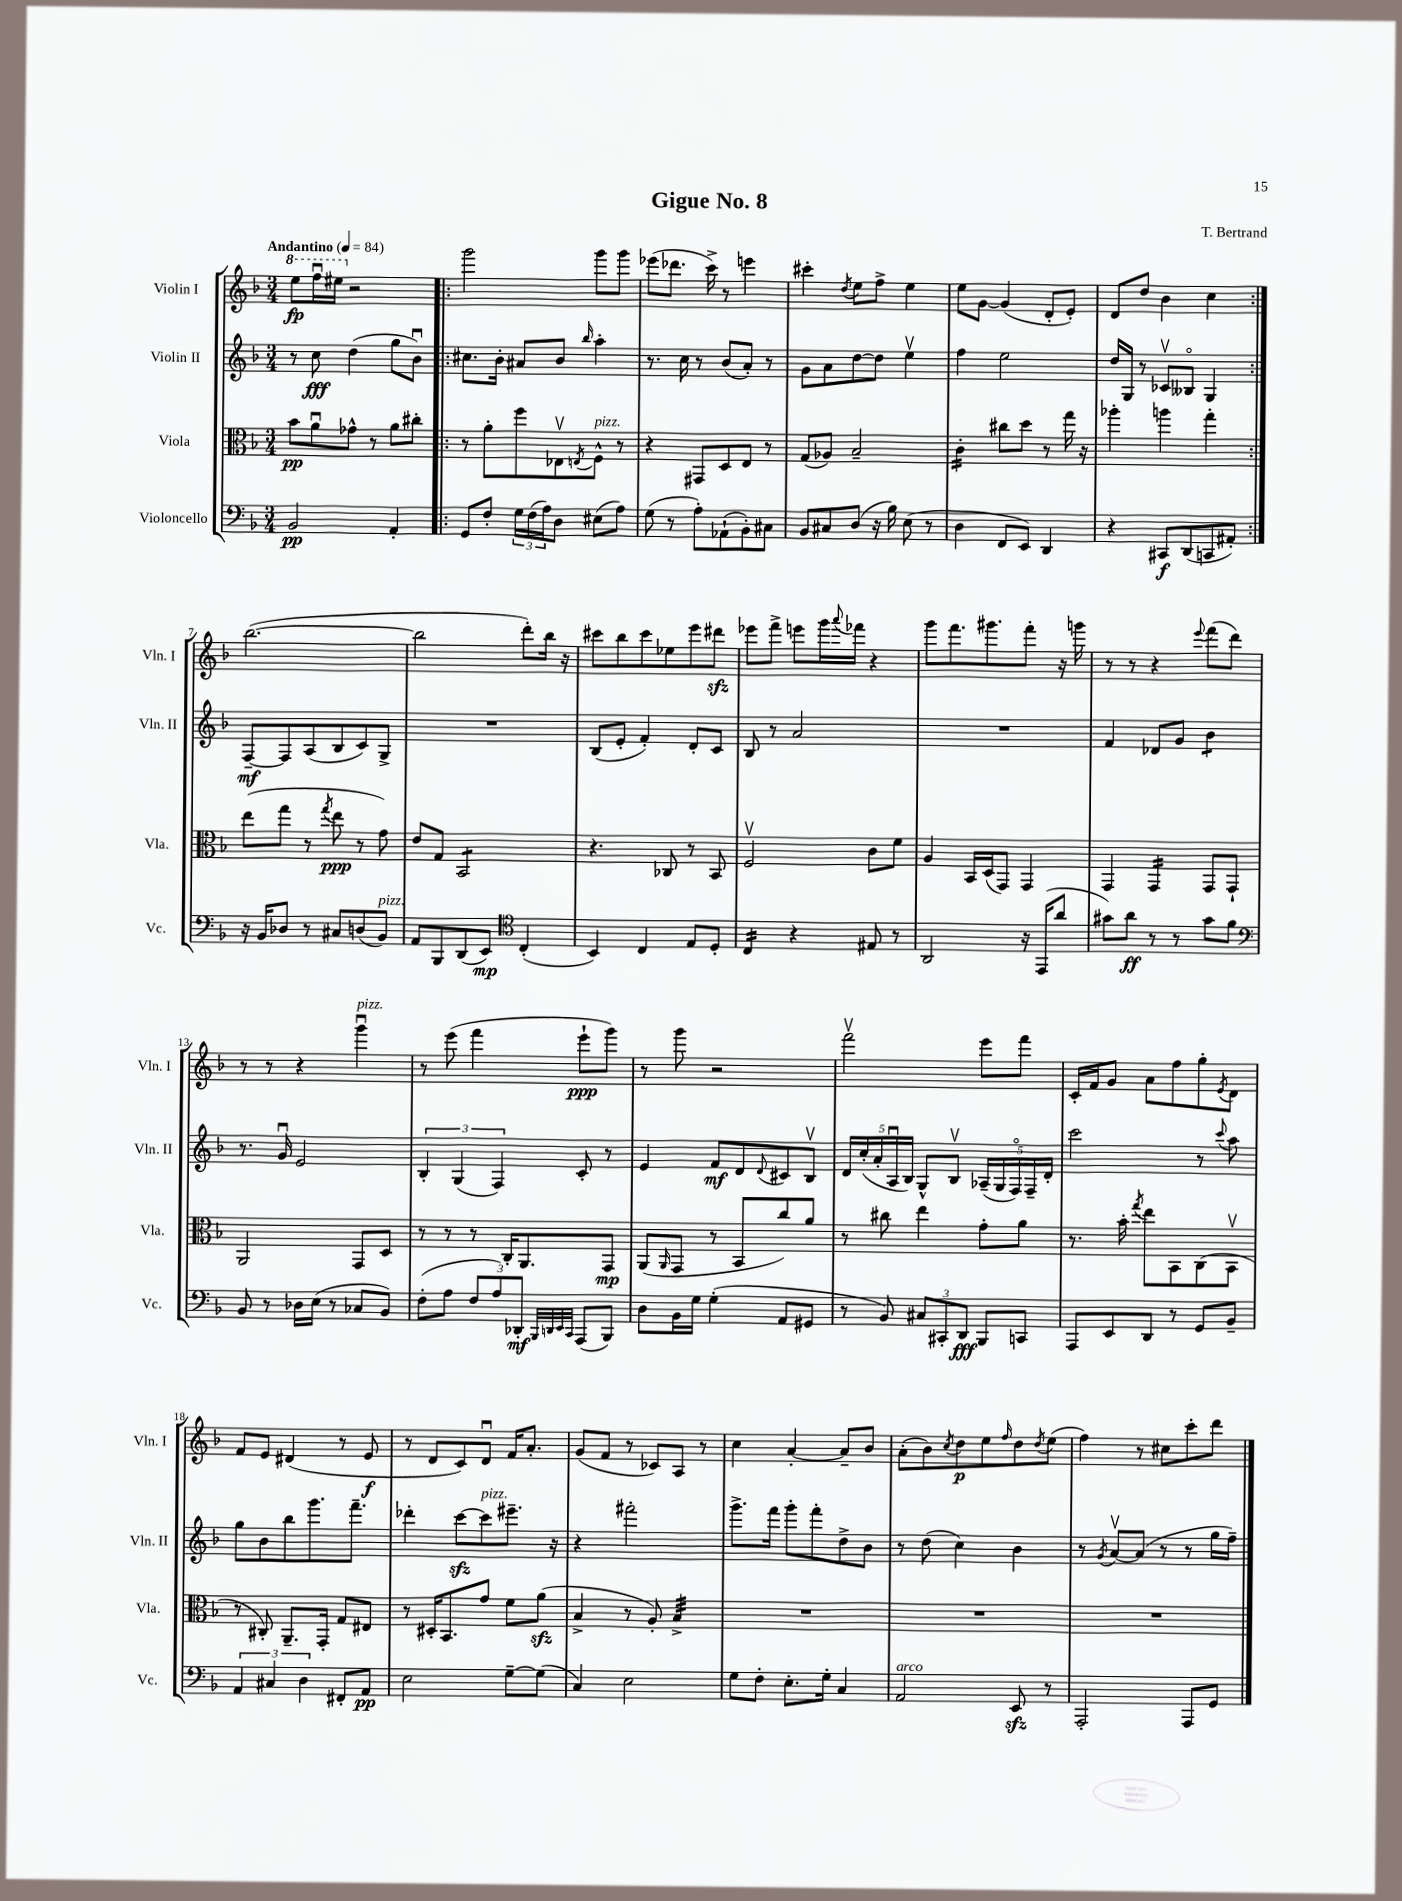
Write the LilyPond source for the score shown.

\header { title = "Gigue No. 8" composer = "T. Bertrand" }
<<
\new StaffGroup <<
\new Staff = "s0" \with { instrumentName = "Violin I" shortInstrumentName = "Vln. I" } {
    \clef treble \key f \major \numericTimeSignature \time 3/4 \tempo "Andantino" 4 = 84
    \ottava #1 e'''8\fp f'''16\downbow eis'''16 \ottava #0 r2 |
    \repeat volta 2 { g'''2 g'''8 g'''8 |
    ees'''8( des'''8. c'''16->) r8 e'''4 |
    cis'''4-. \acciaccatura { d''8 } e''8 f''8-> e''4 |
    e''8 g'8~ g'4( d'8-. e'8-.) |
    d'8 d''8 bes'4 c''4 | }
    bes''2.~( |
    bes''2 d'''8-.) bes''16 r16 |
    cis'''8 bes''8 cis'''8 ees''8 e'''8 dis'''8\sfz |
    ees'''8 f'''8-> e'''8 g'''16 \appoggiatura { a'''8 } fes'''16 r4 |
    g'''8 f'''8. gis'''8. f'''8-. r16 g'''16 |
    r8 r8 r4 \appoggiatura { e'''8 } f'''8( d'''8) |
    r8 r8 r4 g'''4\downbow^\markup { \italic "pizz." } |
    r8 e'''8( f'''4 e'''8-!\ppp g'''8) |
    r8 g'''8 r2 |
    f'''2\upbow e'''8 f'''8 |
    c'16-. f'16 g'8 a'8 f''8 g''8-. \acciaccatura { e'8 } d'8 |
    f'8 e'8 dis'4( r8 e'8\f |
    r8 d'8 c'8) d'8\downbow f'16 a'8.-. |
    g'8( f'8 r8 ces'8) a8 r8 |
    c''4 a'4~-. a'8-- bes'8 |
    a'8-.( bes'8) \acciaccatura { c''8 } d''8\p e''8 \grace { f''16 } d''8 \acciaccatura { d''8 } e''8( |
    f''4) r8 cis''8 c'''8-. d'''8 \bar "|." |
}
\new Staff = "s1" \with { instrumentName = "Violin II" shortInstrumentName = "Vln. II" } {
    \clef treble \key f \major \numericTimeSignature \time 3/4
    r8 c''8\fff d''4( g''8 bes'8\downbow) |
    \repeat volta 2 { cis''8. bes'16-. ais'8 bes'8 \grace { bes''16 } a''4-. |
    r8. c''16 r8 bes'8( a'8-.) r8 |
    g'8 a'8 d''8~ d''8 e''4\upbow |
    f''4 e''2 |
    d''16 g16 r8 ces'8\upbow beses8\flageolet g4 | }
    f8~--\mf f8 a8( bes8 c'8) g8-> |
    R2. |
    bes8( e'8-. f'4-.) d'8-. c'8 |
    bes8 r8 a'2 |
    R2. |
    f'4 des'8 g'8 bes'4:8 |
    r8. g'16\downbow e'2 |
    \tuplet 3/2 { bes4-. g4( f4) } c'8-. r8 |
    e'4 f'8\mf d'8 \appoggiatura { d'8 } cis'8 bes8\upbow |
    \tuplet 5/4 { d'16 c''16-.( a'16-. a16\downbow bes16) } g8-^ bes8\upbow \tuplet 5/4 { aes16--( g16 f16\flageolet) f16-- d'16-. } |
    c'''2 r8 \appoggiatura { c'''8 } a''8 |
    g''8 bes'8 bes''8 g'''8. f'''8.-- |
    des'''4-. c'''8~\sfz c'''8^\markup { \italic "pizz." } eis'''8.-- r16 |
    r4 fis'''2-. |
    g'''8.-> f'''16 g'''8-. f'''8-. d''8-> bes'8 |
    r8 d''8( c''4) bes'4 |
    r8 \acciaccatura { g'8 } a'8~\upbow a'8( r8 r8 g''16 f''16--) \bar "|." |
}
\new Staff = "s2" \with { instrumentName = "Viola" shortInstrumentName = "Vla." } {
    \clef alto \key f \major \numericTimeSignature \time 3/4
    bes'8\pp a'8\downbow ges'8-^ r8 a'8 cis''8-. |
    \repeat volta 2 { r8 a'8-. f''8 ees8\upbow \acciaccatura { e8 } f8-^^\markup { \italic "pizz." } r8 |
    r4 gis,8 d8 e8 r8 |
    g8( aes8) bes2-- |
    c'4:16-. cis''8 d''8 r8 g''16 r16 |
    aes''4-. a''4 g''4-. | }
    e''8( g''8 r8 \acciaccatura { g''8 } e''8\ppp r8 g'8) |
    e'8 g8 bes,2:8 |
    r4. ces8 r8 bes,8 |
    f2\upbow c'8 f'8 |
    a4 bes,16 d16( g,8) g,4 |
    g,4 g,4:16 g,8 g,8-! |
    a,2 g,8 d8 |
    r8 r8 r8 c16-. a,8. g,8\mp |
    a,8( \grace { a,16 } g,8 r8 bes,8 c''8) a'8 |
    r8 cis''8 e''4 g'8-. a'8 |
    r8. bes'16-. \acciaccatura { g''8 } e''8 bes,8 c8( bes,8\upbow |
    r8 cis8-.) a,8.-- g,16-. g8 eis8 |
    r8 dis16-. bes,8. g'8 f'8 a'8\sfz( |
    bes4-> r8 a8-.) bes4:32-> |
    R2. |
    R2. |
    R2. \bar "|." |
}
\new Staff = "s3" \with { instrumentName = "Violoncello" shortInstrumentName = "Vc." } {
    \clef bass \key f \major \numericTimeSignature \time 3/4
    bes,2\pp a,4-. |
    \repeat volta 2 { g,8 f8-. \tuplet 3/2 { g16 f16( a16) } d8 eis8( a8) |
    g8( r8 a8-.) aes,8-!( bes,8-.) cis8 |
    bes,8 cis8 d8( r16 bes16) e8( r8 |
    d4 f,8 e,8) d,4 |
    r4 cis,8\f d,8( c,8 ais,8-.) | }
    r16 bes,16 des8 r8 cis8 d8( bes,8^\markup { \italic "pizz." }) |
    a,8 bes,,8 d,8( e,8\mp) \clef tenor c4-.( |
    bes,4) c4 e8 d8-. |
    c4:16 r4 eis8 r8 |
    a,2 r16 e,16( a'8 |
    gis'8) a'8\ff r8 r8 gis'8 f'8 |
    \clef bass bes,8 r8 des16 e16( r8 ces8 bes,8) |
    f8-.( a8 \tuplet 3/2 { f8 a8) des,8-.\mf } \grace { bes,,32 d,32 e,32 c,32 } a,,8( bes,,8) |
    d8 bes,16 g16 g4-.( a,8 gis,8 |
    r8 bes,8) \tuplet 3/2 { cis8 cis,8-. d,8\fff } bes,,8 c,8 |
    a,,8 e,8 d,8 r8 g,8 bes,8-- |
    \tuplet 3/2 { a,4 cis4 d4 } fis,8-. a,8\pp |
    e2 g8~-- g8( |
    c4) e2 |
    g8 f8-. e8.-. g16-. c4 |
    a,2^\markup { \italic "arco" } e,8\sfz r8 |
    a,,2-. a,,8 g,8 \bar "|." |
}
>>
>>
